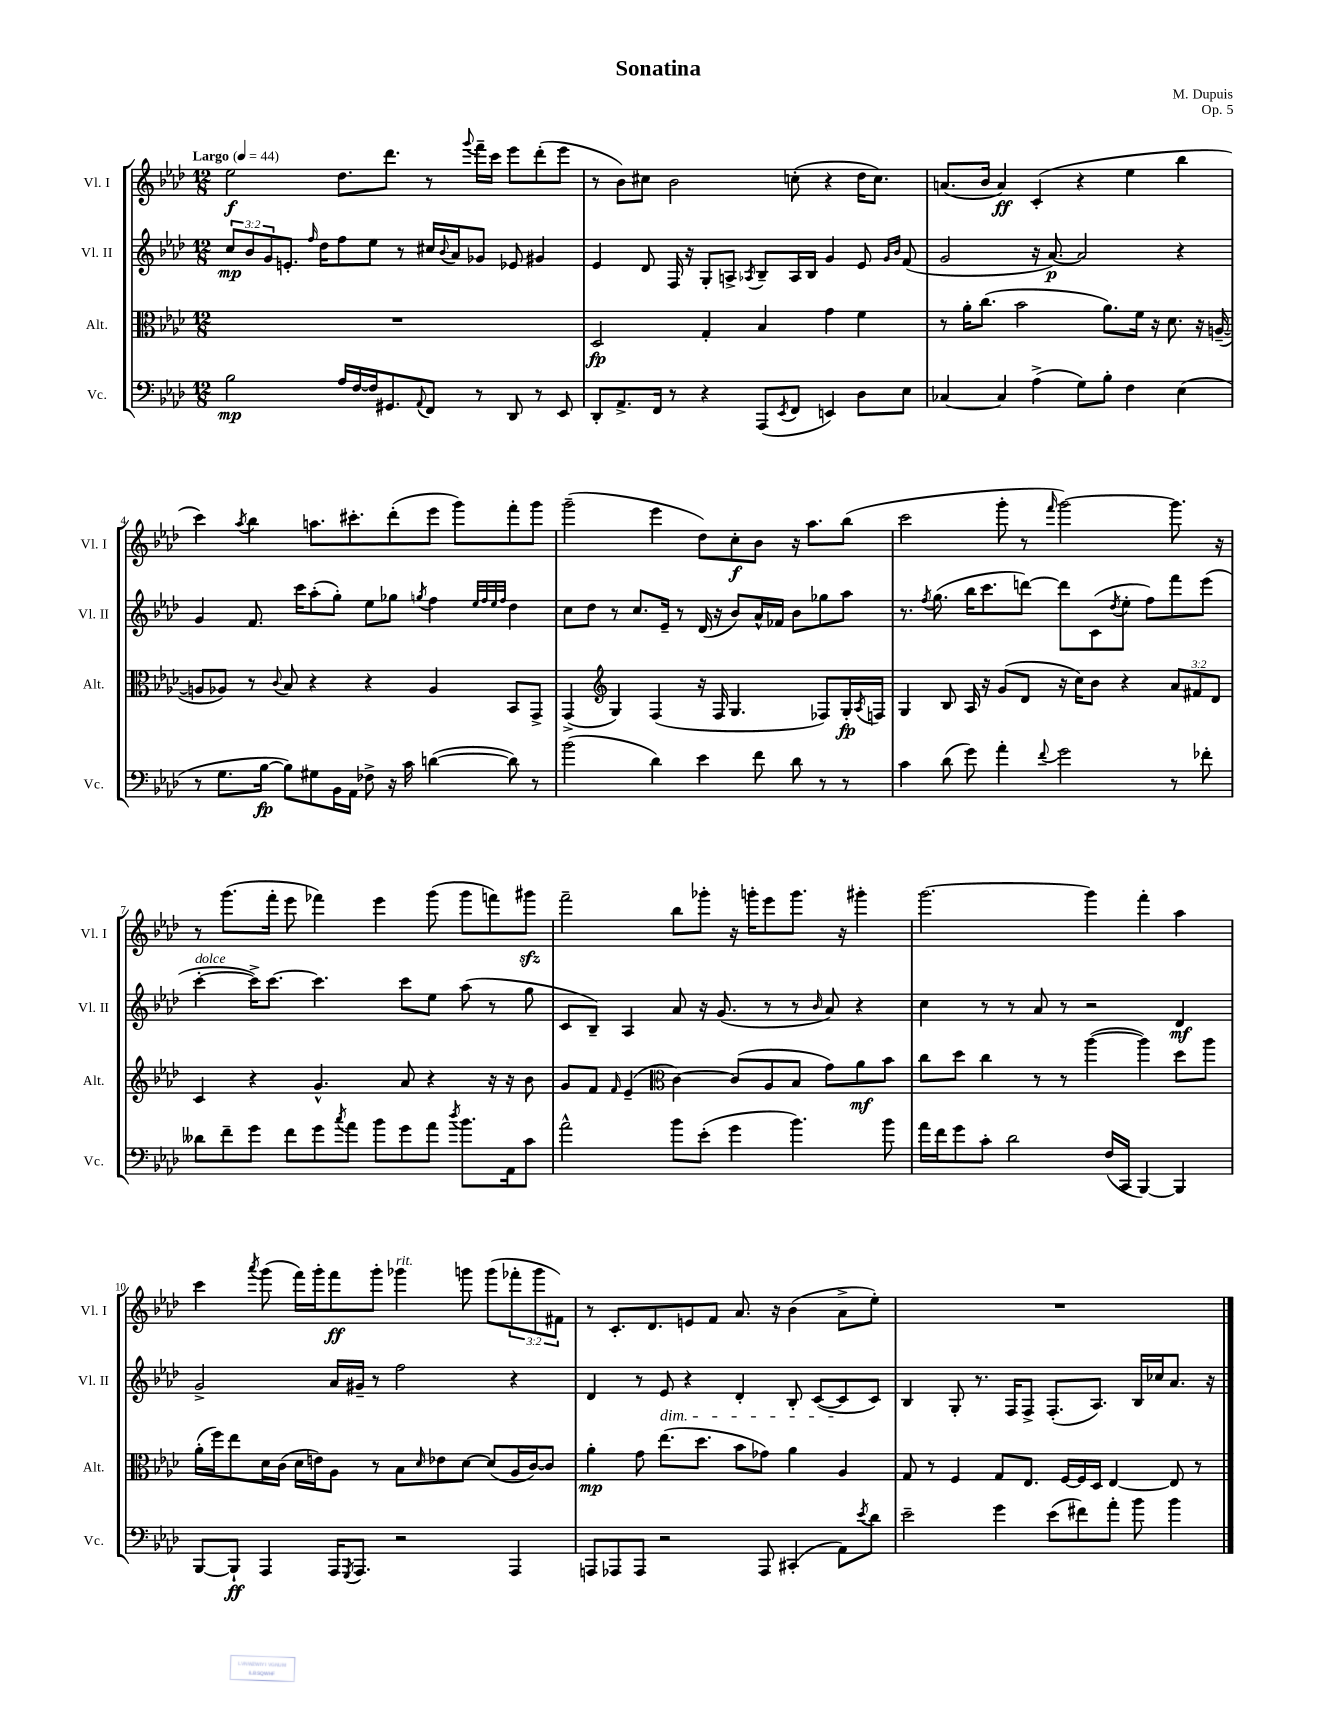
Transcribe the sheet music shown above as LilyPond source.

\header { title = "Sonatina" composer = "M. Dupuis" opus = "Op. 5" }
<<
\new StaffGroup <<
\new Staff = "s0" \with { instrumentName = "Vl. I" shortInstrumentName = "Vl. I" } {
    \clef treble \key aes \major \numericTimeSignature \time 12/8 \override Staff.TupletNumber.text = #tuplet-number::calc-fraction-text \tempo "Largo" 4 = 44
    ees''2\f des''8. des'''8. r8 \appoggiatura { g'''8 } f'''16-- c'''16 ees'''8 des'''8-.( ees'''8 |
    r8 bes'8) cis''8 bes'2 c''8-.( r4 des''16 c''8.) |
    a'8.( bes'16 a'4\ff) c'4-.( r4 ees''4 bes''4 |
    c'''4) \acciaccatura { aes''8 } bes''4 a''8. cis'''8.-. des'''8-.( ees'''8 g'''8) f'''8-. g'''8 |
    g'''2--( ees'''4 des''8) c''8-.\f bes'8 r16 aes''8. bes''8( |
    c'''2 g'''8-. r8 \grace { f'''16 } g'''2~) g'''8. r16 |
    r8 g'''8.( f'''16-. ees'''8 fes'''4) ees'''4 g'''8( g'''8 f'''8) gis'''8\sfz |
    f'''2-- bes''8 ges'''8-. r16 g'''16-. ees'''8 g'''8. r16 gis'''4-. |
    g'''2.~ g'''4 f'''4-. aes''4 |
    c'''4 \acciaccatura { aes'''8 } g'''8( f'''16) g'''16-. f'''8\ff g'''8-. ges'''4^\markup { \italic "rit." } g'''8 g'''8( \tuplet 3/2 { fes'''8-. g'''8 fis'8) } |
    r8 c'8.-. des'8. e'8 f'8 aes'8. r16 bes'4( aes'8-> ees''8-.) |
    R1. \bar "|." |
}
\new Staff = "s1" \with { instrumentName = "Vl. II" shortInstrumentName = "Vl. II" } {
    \clef treble \key aes \major \numericTimeSignature \time 12/8 \override Staff.TupletNumber.text = #tuplet-number::calc-fraction-text
    \tuplet 3/2 { c''8\mp bes'8 g'8 } e'8.-. \grace { f''16 } des''16 f''8 ees''8 r8 cis''16 \appoggiatura { bes'8 } aes'16 ges'8 ees'8 gis'4 |
    ees'4 des'8 f16 r16 g8-. a8-> \acciaccatura { aes8 } bes8-- aes16 bes16 g'4 ees'8 \grace { g'16 bes'16 } f'8( |
    g'2 r16 aes'8.~\p) aes'2 r4 |
    g'4 f'8. c'''16 aes''8-.( g''8-.) ees''8 ges''8 \acciaccatura { g''8 } f''4 \grace { ees''32 f''32 ees''32 f''32 } des''4 |
    c''8 des''8 r8 c''8. ees'16-- r8 des'16( r16 bes'8) aes'16-^ fes'16 bes'8 ges''8 aes''8 |
    r8. \acciaccatura { f''8 } g''8.( bes''16 c'''8. d'''8~) d'''8 c'8( \acciaccatura { des''8 } ees''8-. f''8) f'''8 ees'''8( |
    c'''4~-.^\markup { \italic "dolce" } c'''16->) c'''8.~ c'''4. c'''8 ees''8 aes''8( r8 g''8 |
    c'8 bes8--) aes4 aes'8 r16 g'8.( r8 r8 \grace { bes'16 } aes'8) r4 |
    c''4 r8 r8 aes'8 r8 r2 des'4\mf |
    g'2-> aes'16 gis'16-- r8 f''2 r4 |
    des'4 r8 ees'8\dim r4 des'4-. bes8-. c'8~( c'8\! c'8) |
    bes4 g8-. r8. f16 f8-> f8.-.( aes8.) bes16 ces''16 aes'8. r16 \bar "|." |
}
\new Staff = "s2" \with { instrumentName = "Alt." shortInstrumentName = "Alt." } {
    \clef alto \key aes \major \numericTimeSignature \time 12/8 \override Staff.TupletNumber.text = #tuplet-number::calc-fraction-text
    R1. |
    des2\fp g4-. bes4 g'4 f'4 |
    r8 aes'16-. c''8.( bes'2 aes'8.) f'16 r16 des'8. r16 a16~--( |
    a8 aes8) r8 \appoggiatura { c'8 } bes8 r4 r4 aes4 bes,8 g,8-> |
    g,4->( \clef treble g4) f4( r16 f16 g4. fes8) g16-.\fp \acciaccatura { aes8 } f16 |
    g4 bes8 aes16 r16 g'8( des'8 r16 c''16) bes'8 r4 \tuplet 3/2 { aes'8 fis'8 des'8 } |
    c'4 r4 g'4.-^ aes'8 r4 r16 r16 bes'8 |
    g'8 f'8 \grace { f'16 } ees'4--( \clef alto c'4~) c'8( aes8 bes8 g'8) aes'8\mf bes'8 |
    c''8 des''8 c''4 r8 r8 aes''4~( aes''4) des''8 aes''8 |
    aes'16-.( f''16) ees''8 des'16 c'16( des'16 e'16) aes8 r8 bes8 \grace { des'16 } ees'8 des'8~ des'8( aes16 c'16~) c'8 |
    aes'4-.\mp g'8 ees''8.( des''8. bes'8 ges'8) aes'4 aes4 |
    g8 r8 f4 g8 ees8. f16~ f16 des16 ees4~ ees8 r8 \bar "|." |
}
\new Staff = "s3" \with { instrumentName = "Vc." shortInstrumentName = "Vc." } {
    \clef bass \key aes \major \numericTimeSignature \time 12/8
    bes2\mp aes16 f16~ f16 gis,8. \appoggiatura { aes,8 } f,8 r8 des,8 r8 ees,8 |
    des,8-. aes,8.-> f,16 r8 r4 aes,,8( \acciaccatura { ees,8 } f,8 e,4) des8 ees8 |
    ces4~ ces4 aes4->( g8) bes8-. f4 ees4( |
    r8 g8. bes16~\fp bes8) gis8 bes,16 aes,16 fes8-> r16 c'16 d'4~( d'8) r8 |
    bes'2( des'4) ees'4 f'8 des'8 r8 r8 |
    c'4 des'8( g'8) aes'4-. \appoggiatura { f'8 } g'2 r8 fes'8-. |
    deses'8 f'8-- g'8 f'8 g'8 \acciaccatura { c''8 } aes'8 bes'8 g'8 aes'8 \acciaccatura { des''8 } bes'8. aes,16 c'8 |
    aes'2-^ bes'8 ees'8-.( g'4 bes'4.) bes'8 |
    aes'16 f'16 g'8 c'8-. des'2 f16( c,16 bes,,4~) bes,,4 |
    bes,,8~ bes,,8-!\ff aes,,4 aes,,16 \acciaccatura { g,,8 } aes,,8. r2 aes,,4 |
    a,,8 aes,,8 aes,,8 r2 aes,,8 cis,4-.( aes,8) \acciaccatura { ees'8 } des'8 |
    ees'2-- g'4 ees'8( fis'8) aes'8-. bes'8 bes'4 \bar "|." |
}
>>
>>
